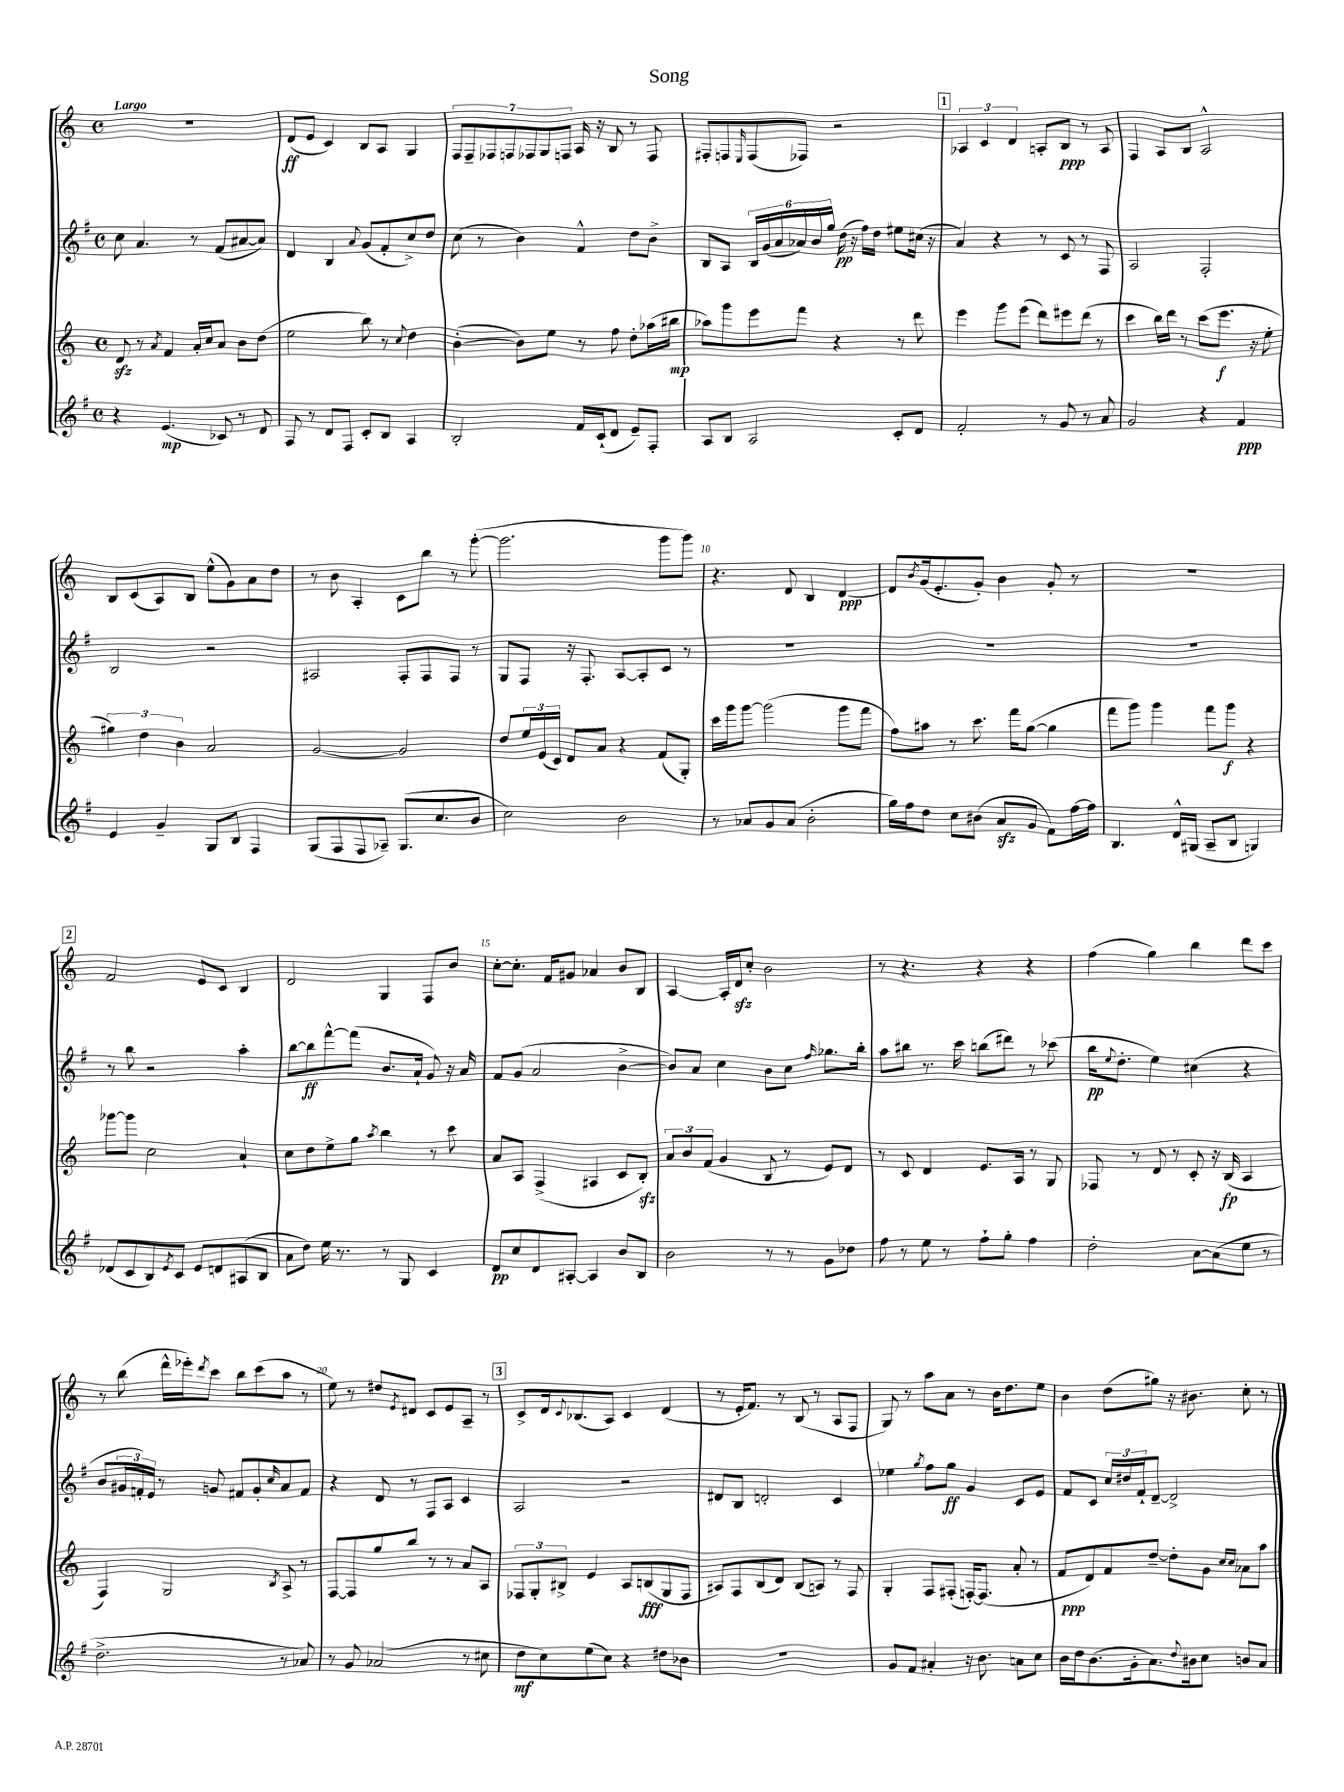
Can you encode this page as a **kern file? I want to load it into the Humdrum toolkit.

**kern	**dynam	**kern	**dynam	**kern	**dynam	**kern	**dynam
*part4	*part4	*part3	*part3	*part2	*part2	*part1	*part1
*staff4	*staff4	*staff3	*staff3	*staff2	*staff2	*staff1	*staff1
*clefG2	*	*clefG2	*	*clefG2	*	*clefG2	*
*k[f#]	*	*k[]	*	*k[f#]	*	*k[]	*
*M4/4	*	*M4/4	*	*M4/4	*	*M4/4	*
*met(c)	*	*met(c)	*	*met(c)	*	*met(c)	*
=1	=1	=1	=1	=1	=1	=1	=1
!	!	!	!	!	!	!LO:TX:a:B:t=Largo	!
4r	.	8dzz/	.	8cc\	.	1r	.
.	.	8r	.	4.a/	.	.	.
.	.	8qa/	.	.	.	.	.
(4.e/	mp	4f/	.	.	.	.	.
.	.	16a'/LL	.	8r	.	.	.
.	.	16cc/J	.	.	.	.	.
8c-X/)	.	8a/J	.	(8f#/L	.	.	.
8r	.	8b\L	.	[8a#X/	.	.	.
8d/	.	(8dd\J	.	8a#/J])	.	.	.
=2	=2	=2	=2	=2	=2	=2	=2
8F#/	.	2ee\	.	4d/	.	(8d/L	ff
8r	.	.	.	.	.	8e/J	.
8d/L	.	.	.	4B/	.	4c/)	.
8F#/J	.	.	.	.	.	.	.
.	.	.	.	8qqa/	.	.	.
8c'/L	.	8bb\)	.	(8g/L	.	8B/L	.
8B/J	.	8r	.	8f#'/	.	8A/J	.
.	.	8qqcc/	.	.	.	.	.
4A/	.	4dd\	.	8cc^/)	.	4G/	.
.	.	.	.	8dd/J	.	.	.
=3	=3	=3	=3	=3	=3	=3	=3
2B'/	.	([4b'\	.	(8cc\	.	14F/L	.
.	.	.	.	.	.	14F~/	.
.	.	.	.	8r	.	.	.
.	.	.	.	.	.	14F-X/	.
.	.	.	.	.	.	14Fn/	.
.	.	8b\L])	.	4b\)	.	.	.
.	.	.	.	.	.	14F-X/	.
.	.	.	.	.	.	14G/	.
.	.	8ee\J	.	.	.	.	.
.	.	.	.	.	.	14Fn/J	.
16f#/LL	.	8r	.	4f#^^/	.	16A/	.
(16c`/J	.	.	.	.	.	16r	.
8d/J	.	8ff\	.	.	.	8B/	.
8e~/L)	.	8dd'\L	.	8dd\L	.	8r	.
8F#'/J	.	(16aa-X\L	.	8b^\J	.	8F/	.
.	.	16bb#X\JJ	mp	.	.	.	.
=4	=4	=4	=4	=4	=4	=4	=4
8A/L	.	8aa-X\L)	.	8B/L	.	8F#X'/L	.
8B/J	.	8ggg\	.	8A/J	.	8Fn/	.
.	.	.	.	.	.	16qqE/	.
2A/	.	8eee\	.	24B/LL	.	(8F/	.
.	.	.	.	(24g/	.	.	.
.	.	.	.	24a/	.	.	.
.	.	8fff\J	.	24a-X/)	.	8F-X/J)	.
.	.	.	.	24b/	.	.	.
.	.	.	.	24gg/JJ	.	.	.
.	.	4r	.	(16dd\	pp	2r	.
.	.	.	.	16r	.	.	.
.	.	.	.	16ff#\LL)	.	.	.
.	.	.	.	16dd\JJ	.	.	.
8c'/L	.	8r	.	8ee#X\L	.	.	.
8d/J	.	8ddd\	.	(16cc#X\Jk	.	.	.
.	.	.	.	16r	.	.	.
!!LO:REH:place=s1:t=1
=5	=5	=5	=5	=5	=5	=5	=5
2f#'/	.	4eee\	.	4a/)	.	6A-X/	.
.	.	.	.	.	.	6c/	.
.	.	8ggg\L	.	4r	.	.	.
.	.	.	.	.	.	6d/	.
.	.	(8eee\J	.	.	.	.	.
8r	.	8ddd\L)	.	8r	.	8An'/L	.
8g/	.	8eee#X\	.	8c/	.	8B/J	ppp
8r	.	(8ddd\J	.	8r	.	8r	.
8a/	.	8r	.	8F#/	.	8A/	.
=6	=6	=6	=6	=6	=6	=6	=6
2g/	.	4ccc\	.	2A/	.	4F/	.
.	.	16bb\LL)	.	.	.	8A/L	.
.	.	16ddd\JJ	.	.	.	.	.
.	.	8r	.	.	.	8B/J	.
4r	.	(8ccc\L	.	2F#'/	.	2A^^/	.
.	.	8.eee\J	f	.	.	.	.
4f#/	ppp	.	.	.	.	.	.
.	.	16r	.	.	.	.	.
.	.	8ee'\	.	.	.	.	.
!!LO:LB:g=z
=7	=7	=7	=7	=7	=7	=7	=7
4e/	.	6gg#X\)	.	2B/	.	8B/L	.
.	.	.	.	.	.	(8c/	.
.	.	6dd\	.	.	.	.	.
4g~/	.	.	.	.	.	8A/)	.
.	.	6b\	.	.	.	.	.
.	.	.	.	.	.	8B/J	.
8G/L	.	2a/	.	2r	.	(8ee^^\L	.
8B/J	.	.	.	.	.	8g\)	.
4F#/	.	.	.	.	.	8a\	.
.	.	.	.	.	.	8dd\J	.
=8	=8	=8	=8	=8	=8	=8	=8
(8G/L	.	[2g/	.	2A#X/	.	8r	.
8F#/	.	.	.	.	.	8b\	.
8F#/	.	.	.	.	.	4A'/	.
8A-X~/J)	.	.	.	.	.	.	.
(8.G/L	.	2g/]	.	8F#'/L	.	8c\L	.
.	.	.	.	8F#/	.	8bb\J	.
8.cc/	.	.	.	.	.	.	.
.	.	.	.	8F#/J	.	8r	.
8b/J	.	.	.	8r	.	([8ggg'\	.
=9	=9	=9	=9	=9	=9	=9	=9
2cc\)	.	8dd/L	.	8G/L	.	2.ggg\]	.
.	.	24ee/L	.	8F#/J	.	.	.
.	.	(24e/	.	.	.	.	.
.	.	24c/JJ)	.	.	.	.	.
.	.	8d/L	.	16r	.	.	.
.	.	.	.	8.F#'/	.	.	.
.	.	8a/J	.	.	.	.	.
2b\	.	4r	.	[8A/L	.	.	.
.	.	.	.	8A'/]	.	.	.
.	.	(8f/L	.	8c/J	.	8ggg\L	.
.	.	8G'/J)	.	8r	.	8ggg\J)	.
=10	=10	=10	=10	=10	=10	=10	=10
8r	.	16ccc\LL	.	1r	.	4.r	.
.	.	16ggg\J	.	.	.	.	.
8a-X/L	.	[8ggg\J	.	.	.	.	.
8g/	.	(2ggg\]	.	.	.	.	.
(8a-/J	.	.	.	.	.	8d/	.
2b'\	.	.	.	.	.	4B/	.
.	.	8ggg\L	.	.	.	[4d/	ppp
.	.	8fff\J	.	.	.	.	.
=11	=11	=11	=11	=11	=11	=11	=11
16gg\LL)	.	8ff\L)	.	1r	.	8d/L]	.
16ff#\J	.	.	.	.	.	.	.
.	.	.	.	.	.	8qb/	.
8dd\J	.	8aa#X\J	.	.	.	(16g/k	.
.	.	.	.	.	.	8.e'/	.
8cc\L	.	8r	.	.	.	.	.
(8b#X\J	.	8.ccc\	.	.	.	8g'/J)	.
8azz/L	.	.	.	.	.	4b\	.
.	.	16fff\KL	.	.	.	.	.
8g/J	.	([8gg\J	.	.	.	.	.
8f#\L)	.	4gg\]	.	.	.	8g'/	.
[16ff#\L	.	.	.	.	.	8r	.
16ff#\JJ]	.	.	.	.	.	.	.
=12	=12	=12	=12	=12	=12	=12	=12
4.B/	.	8fff\L	.	1r	.	1r	.
.	.	8ggg\J)	.	.	.	.	.
.	.	4ggg\	.	.	.	.	.
16d^^/LL	.	.	.	.	.	.	.
(16G#X/JJ	.	.	.	.	.	.	.
8A~/L	.	8fff\L	.	.	.	.	.
8B/J	.	8ggg\J	f	.	.	.	.
4Gn/)	.	4r	.	.	.	.	.
!!LO:LB:g=z
!!LO:REH:place=s1:t=2
=13	=13	=13	=13	=13	=13	=13	=13
(8d-X/L	.	[8ggg-X\L	.	8r	.	2f/	.
8c/	.	8ggg-\J]	.	8bb\	.	.	.
8B/)	.	2cc\	.	2r	.	.	.
8qe/	.	.	.	.	.	.	.
8c/J	.	.	.	.	.	.	.
8e/L	.	.	.	.	.	8e/L	.
8dn/	.	.	.	.	.	8c/J	.
(8A#X/	.	4a`/	.	4aa'\	.	4B/	.
8B/J	.	.	.	.	.	.	.
=14	=14	=14	=14	=14	=14	=14	=14
8a\L	.	8cc\L	.	[8bb\L	.	2d/	.
8dd\J)	.	8dd\	.	8bb\]	ff	.	.
16ee\	.	8ee^\	.	[8fff#^^\	.	.	.
8.r	.	.	.	.	.	.	.
.	.	8gg\J	.	(8fff#\J]	.	.	.
.	.	8qaa/	.	.	.	.	.
8r	.	4bb\	.	8.b/L	.	4G/	.
8G/	.	.	.	.	.	.	.
.	.	.	.	16a`/Jk	.	.	.
4c/	.	8r	.	8g/)	.	8F/L	.
.	.	8ccc\	.	16r	.	8b/J	.
.	.	.	.	16a/	.	.	.
=15	=15	=15	=15	=15	=15	=15	=15
8d/L	pp	8a/L	.	8f#/L	.	[8cc'\L	.
8cc/	.	8A/J	.	(8g/J	.	8.cc'\J]	.
8d/	.	(4F^/	.	2a/	.	.	.
.	.	.	.	.	.	16f/KL	.
[8A#X'/J	.	.	.	.	.	8g#X/J	.
4A#/]	.	4A#X/	.	.	.	4a-X/	.
8b/L	.	8c/L	.	[4b^\	.	8b/L	.
8B/J	.	8Bzz'/J)	.	.	.	8B/J	.
=16	=16	=16	=16	=16	=16	=16	=16
2b\	.	12a/L	.	8b/L])	.	[4A/	.
.	.	12b/	.	.	.	.	.
.	.	.	.	8a/J	.	.	.
.	.	(12f/J	.	.	.	.	.
.	.	4g/	.	4cc\	.	16A'/LL]	.
.	.	.	.	.	.	16dzz/J	.
.	.	.	.	.	.	8cc'/J	.
8r	.	8B/	.	8b\L	.	2b\	.
8r	.	8r	.	8cc\J	.	.	.
.	.	.	.	16qqff#/	.	.	.
8g\L	.	8e/L)	.	8.gg-X\L	.	.	.
8dd-X\J	.	8d/J	.	.	.	.	.
.	.	.	.	16bb'\Jk	.	.	.
=17	=17	=17	=17	=17	=17	=17	=17
8ff#\	.	8r	.	8aa\L	.	8r	.
8r	.	8c/	.	8bb#X\J	.	4.r	.
8ee\	.	4d/	.	8.r	.	.	.
8r	.	.	.	.	.	.	.
.	.	.	.	16ccc\	.	.	.
8ff#`\L	.	8.e/L	.	(8bbn\L	.	4r	.
8gg'\J	.	.	.	8ddd#X\J)	.	.	.
.	.	16A/Jk	.	.	.	.	.
4ff#\	.	8r	.	8r	.	4r	.
.	.	8G/	.	(8ccc-X\	.	.	.
=18	=18	=18	=18	=18	=18	=18	=18
2dd'\	.	8F-X/	.	16bb\KL	pp	(4ff\	.
.	.	.	.	8qqee/	.	.	.
.	.	.	.	8.dd'\J	.	.	.
.	.	8r	.	.	.	.	.
.	.	8d/	.	4ee\)	.	4gg\)	.
.	.	8r	.	.	.	.	.
[8a\L	.	8c'/	.	(4cc#X\	.	4bb\	.
(8a\]	.	16r	.	.	.	.	.
.	.	(16B/	fp	.	.	.	.
8ee\J	.	4A/	.	4r	.	8ddd\L	.
8r	.	.	.	.	.	8ccc\J	.
!!LO:LB:g=z
=19	=19	=19	=19	=19	=19	=19	=19
2.dd^\	.	4F/)	.	8b/L	.	8r	.
.	.	.	.	24g#X/L	.	(8bb\	.
.	.	.	.	24fn'/)	.	.	.
.	.	.	.	24e/JJ	.	.	.
.	.	2G/	.	8r	.	16ddd^^\LL	.
.	.	.	.	.	.	16eee-X'\J)	.
.	.	.	.	.	.	8qddd/	.
.	.	.	.	8gn/	.	8ccc\J	.
.	.	.	.	8f#X/L	.	8bb\L	.
.	.	.	.	8g'/	.	(8ccc\	.
.	.	8qB/	.	16qqcc/	.	.	.
8r	.	8A^/	.	8a/	.	8aa\J	.
8a-X/)	.	8r	.	8f#/J	.	8r	.
=20	=20	=20	=20	=20	=20	=20	=20
8r	.	[8F/L	.	4r	.	8ee\)	.
8g/	.	8F/]	.	.	.	8r	.
(2a-X/	.	8gg/	.	8d/	.	8dd#X/L	.
.	.	.	.	.	.	8qe/	.
.	.	8bb/J	.	8r	.	8d#X/J	.
.	.	8r	.	8F#/L	.	8c/L	.
.	.	8r	.	8A/J	.	8e/	.
8r	.	8a/L	.	4c/	.	8A~/J	.
8cc#X\	.	8A/J	.	.	.	8r	.
!!LO:REH:place=s1:t=3
=21	=21	=21	=21	=21	=21	=21	=21
8dd\L	mf	12F-X/L	.	2A/	.	8c^/L	.
.	.	12G'/	.	.	.	.	.
8cc\)	.	.	.	.	.	16d/k	.
.	.	12B#X^/J	.	.	.	.	.
.	.	.	.	.	.	8qqc/	.
.	.	.	.	.	.	(8.B-X/	.
(8ee\	.	4e/	.	.	.	.	.
8cc\J)	.	.	.	.	.	8A/J)	.
4r	.	8A/L	.	2r	.	4c/	.
.	.	(8Bn/	fff	.	.	.	.
8dd#X\L	.	8G/	.	.	.	(4d/	.
8b-X\J	.	8F-/J	.	.	.	.	.
=22	=22	=22	=22	=22	=22	=22	=22
1r	.	8A#X/L)	.	8d#X/L	.	8r	.
.	.	8F/	.	8B/J	.	16e'/KL	.
.	.	.	.	.	.	8.f/J)	.
.	.	(8B/	.	2dn'/	.	.	.
.	.	8d/J)	.	.	.	8r	.
.	.	(8B/L	.	.	.	(8B/	.
.	.	8An/J)	.	.	.	8r	.
.	.	8r	.	4c/	.	8A/L	.
.	.	8F/	.	.	.	8F/J	.
=23	=23	=23	=23	=23	=23	=23	=23
8g/L	.	4G'/	.	4ee-X\	.	8G/)	.
8f#/J	.	.	.	.	.	8r	.
.	.	.	.	8qgg/	.	.	.
4a#X'/	.	8F/L	.	8ff#\L	.	8aa\L	.
.	.	(8F#X'/J	.	8gg\J	ff	8a\J	.
16r	.	[16Fn'/KL)	.	4g/	.	8r	.
8.b\	.	(8.F/J]	.	.	.	.	.
.	.	.	.	.	.	16b\KL	.
.	.	.	.	.	.	8.dd\	.
8an\L	.	8a'/	.	8c/L	.	.	.
8cc\J	.	8r	.	8e/J	.	8ee\J	.
=24	=24	=24	=24	=24	=24	=24	=24
16b\LL	.	8f/L	ppp	8f#/L	.	4b\	.
16dd\J	.	.	.	.	.	.	.
(8.b\	.	8d/)	.	8c/J	.	.	.
.	.	8f/	.	24cc/LL	.	(8dd\L	.
.	.	.	.	24dd#X/	.	.	.
16g'\k	.	.	.	.	.	.	.
.	.	.	.	24f#`/J	.	.	.
8.a\)	.	[8dd~/J	.	[8d~/J	.	8gg#X\J)	.
.	.	8dd'\L]	.	2d^/]	.	16r	.
8qqdd/	.	.	.	.	.	.	.
16b#X\k	.	.	.	.	.	8.b#X\	.
8cc\J	.	8g\J	.	.	.	.	.
.	.	16qqcc/LL	.	.	.	.	.
.	.	16qqcc/JJ	.	.	.	.	.
8bn/L	.	8a-X\L	.	.	.	8cc'\	.
8a/J	.	8aa\J	.	.	.	8r	.
==	==	==	==	==	==	==	==
*-	*-	*-	*-	*-	*-	*-	*-
